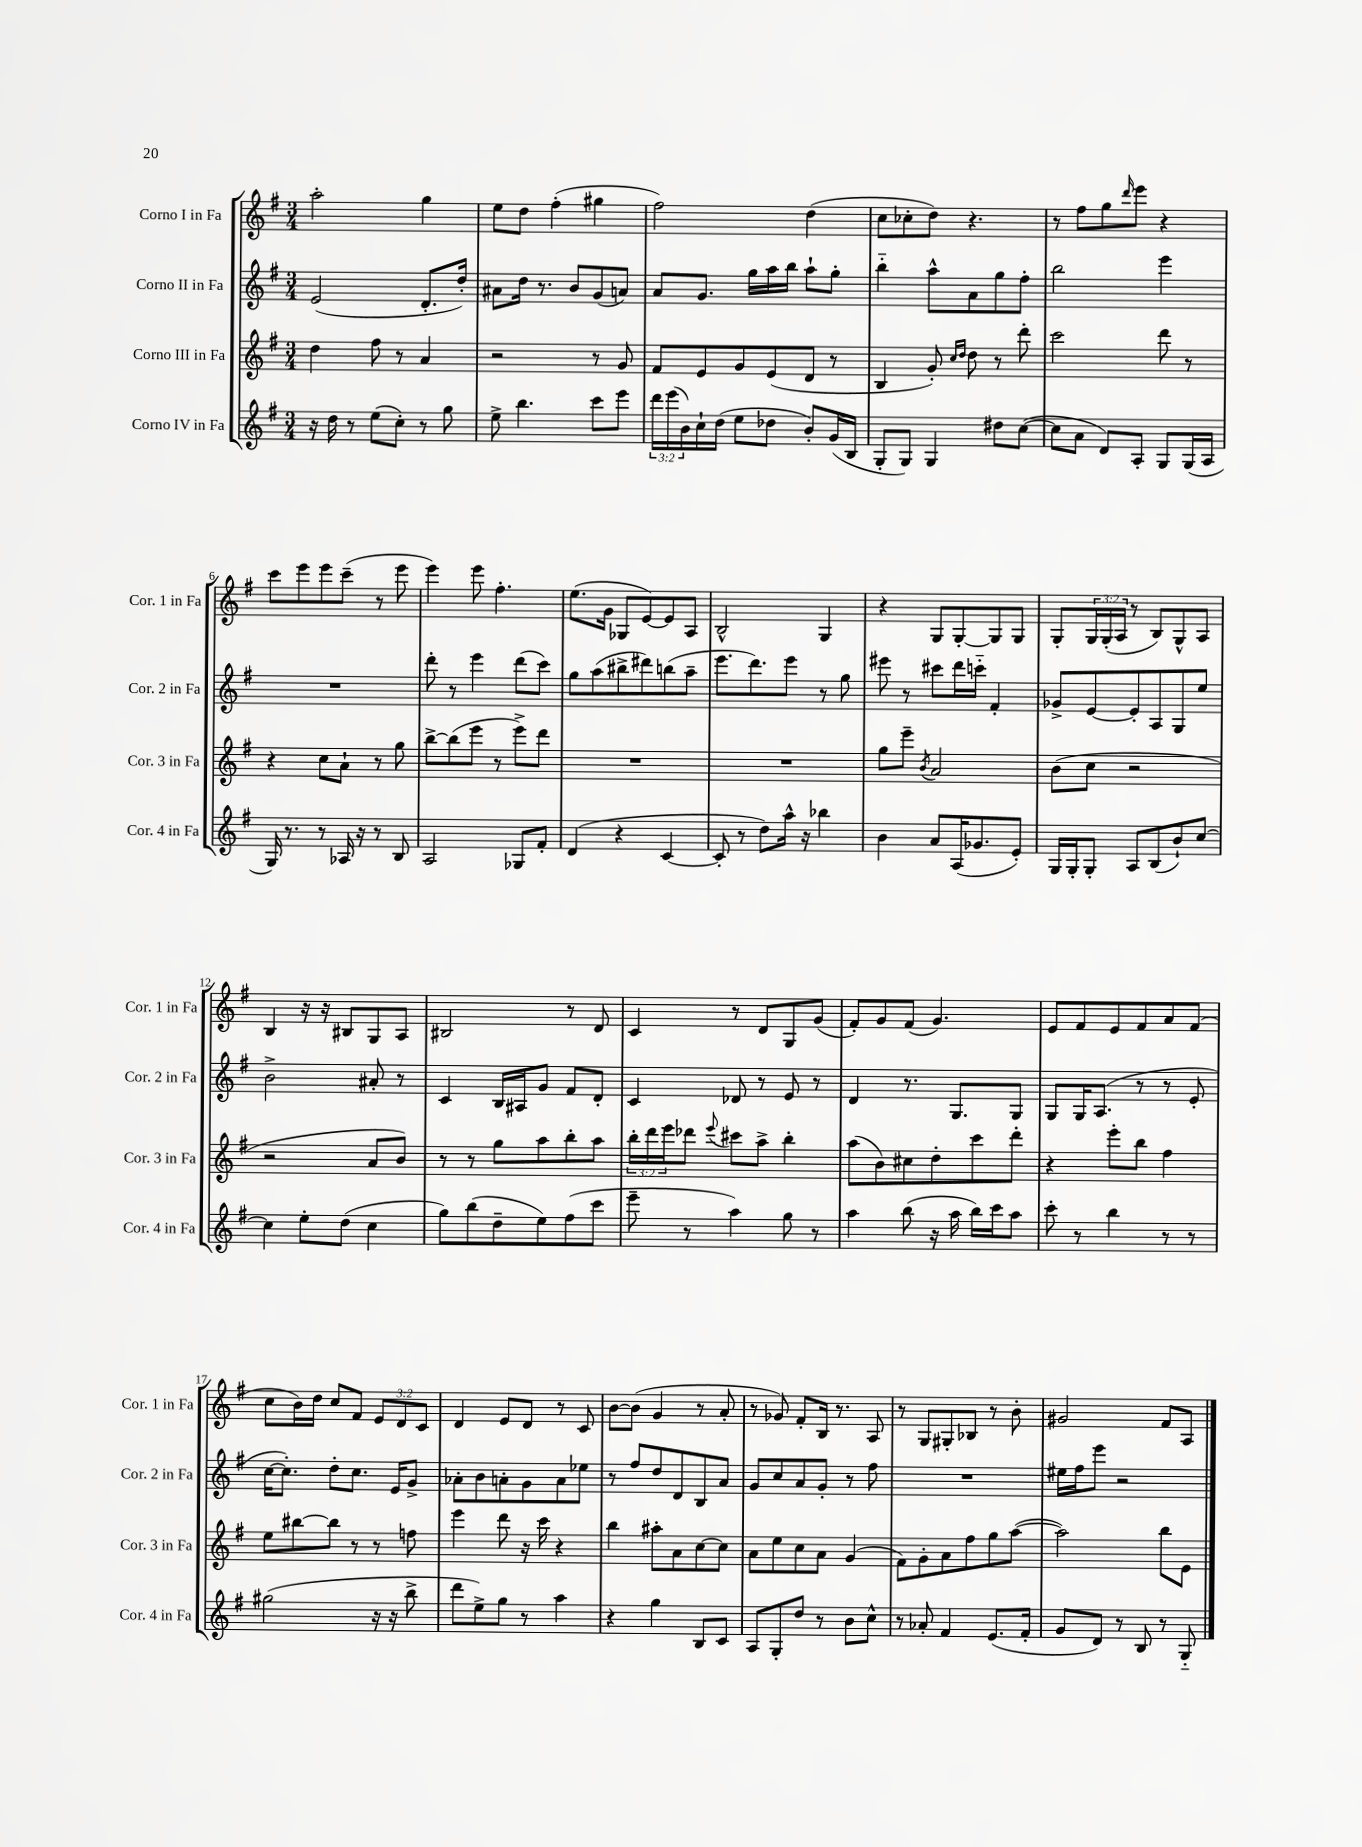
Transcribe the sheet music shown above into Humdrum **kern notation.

**kern	**kern	**kern	**kern
*part4	*part3	*part2	*part1
*staff4	*staff3	*staff2	*staff1
*I"Corno IV in Fa	*I"Corno III in Fa	*I"Corno II in Fa	*I"Corno I in Fa
*I'Cor. 4 in Fa	*I'Cor. 3 in Fa	*I'Cor. 2 in Fa	*I'Cor. 1 in Fa
*clefG2	*clefG2	*clefG2	*clefG2
*k[f#]	*k[f#]	*k[f#]	*k[f#]
*M3/4	*M3/4	*M3/4	*M3/4
=1	=1	=1	=1
16r	4dd\	(2e/	2aa'\
16dd\	.	.	.
8r	.	.	.
(8ee\L	8ff#\	.	.
8cc'\J)	8r	.	.
8r	4a/	8.d'/L	4gg\
8gg\	.	.	.
.	.	16dd'/Jk)	.
=2	=2	=2	=2
8ee^\	2r	8a#X\L	8ee\L
4.bb\	.	16dd\Jk	8dd\J
.	.	8.r	.
.	.	.	(4ff#'\
.	.	8b/L	.
8ccc\L	8r	(8g/	4gg#X\
8eee\J	8g/	8an/J)	.
=3	=3	=3	=3
24ddd\LL	8f#/L	8a/L	2ff#\)
(24eee\	.	.	.
24b\)	.	.	.
16cc`\	8e/	8.g/J	.
(16dd\JJ	.	.	.
8ee\L	8g/	.	.
.	.	16gg\LL	.
8dd-X\J	(8e/	16aa\	.
.	.	16bb\JJ	.
8b'/L)	8d/J	8aa`\L	(4dd\
(16g/L	8r	8gg'\J	.
16B/JJ	.	.	.
=4	=4	=4	=4
8G'/L	4B/	4bb\	8cc\L
8G/J)	.	.	8cc-X'\
4G/	8g'/)	8aa^^\L	8dd\J)
.	16qqcc/LL	.	.
.	16qqdd/JJ	.	.
.	8dd\	8a\	4.r
8dd#X\L	8r	8gg\	.
([8cc\J	8ddd'\	8ff#'\J	.
=5	=5	=5	=5
8cc\L]	2ccc\	2bb\	8r
8a\J	.	.	8ff#\L
8d/L)	.	.	8gg\
.	.	.	16qqddd/
8A'/J	.	.	8eee\J
8G/L	8ddd\	4eee\	4r
(16G/L	8r	.	.
16A/JJ	.	.	.
!!LO:LB:g=z
=6	=6	=6	=6
16G/)	4r	2.r	8ccc\L
8.r	.	.	.
.	.	.	8eee\
8r	8cc\L	.	8eee\
16A-X/	8a`\J	.	(8ccc~\J
16r	.	.	.
8r	8r	.	8r
8B/	8gg\	.	8eee\
=7	=7	=7	=7
2A/	[8bb^\L	8ddd'\	4eee\)
.	(8bb\]	8r	.
.	8eee\J	4eee\	8eee\
.	8r	.	4.ff#'\
8G-X/L	8eee^\L)	(8ddd\L	.
8f#'/J	8ddd\J	8ccc\J)	.
=8	=8	=8	=8
(4d/	2.r	8gg\L	(8.ee\L
.	.	(8aa\	.
.	.	.	16g\Jk
4r	.	8bb#X^\	8G-X/L
.	.	8ddd#X\)	[8e/)
[4c/	.	(8bbn\	8e/]
.	.	8aa~\J	8A/J
=9	=9	=9	=9
8c'/]	2.r	8.eee\L	2B^^/
8r	.	.	.
.	.	8.ddd\)	.
8dd\L)	.	.	.
16aa^^\Jk	.	8eee\J	.
16r	.	.	.
4bb-X\	.	8r	4G/
.	.	8gg\	.
=10	=10	=10	=10
4b\	8gg\L	8eee#X\	4r
.	8eee~\J	8r	.
.	8qb/	.	.
8a/L	2a/	8ccc#X\L	8G/L
(16A/K	.	16ddd\L	[8G'/
8.g-X/	.	16cccn\JJ	.
.	.	4f#'/	8G/]
8e'/J)	.	.	8G/J
=11	=11	=11	=11
16G/LL	(8b\L	8g-X^/L	8G'/L
16G'/J	.	.	.
8G'/J	8cc\J	[8e/	24G/L
.	.	.	(24G'/
.	.	.	24A/JJ
8A/L	2r	8e'/]	8r
(8B/	.	8A/	8B/L)
8b`/)	.	8G/	8G^^/
[8cc/J	.	8ee/J	8A/J
!!LO:LB:g=z
=12	=12	=12	=12
4cc\]	2r	2b^\	4B/
8ee'\L	.	.	16r
.	.	.	16r
(8dd\J	.	.	8B#X/L
4cc\	8a/L	8a#X'/	8G/
.	8b/J)	8r	8A/J
=13	=13	=13	=13
8gg\L)	8r	4c/	2B#X/
(8bb\	8r	.	.
8dd~\	8gg\L	16B/LL	.
.	.	16A#X/J	.
8ee\)	8aa\	8g/J	.
(8ff#\	8bb'\	8f#/L	8r
8ccc\J	8aa\J	8d'/J	8d/
=14	=14	=14	=14
8eee~\	24bb'\LL	4c/	4c/
.	24ddd\	.	.
.	24eee\J	.	.
8r	8ddd-X\J	.	.
.	8qqeee/	.	.
4aa\)	8ccc#X\L	8d-X/	8r
.	8aa^\J	8r	8d/L
8gg\	4bb'\	8e/	8G/
8r	.	8r	(8g/J
=15	=15	=15	=15
4aa\	(8aa\L	4d/	8f#'/L)
.	8b\)	.	8g/
(8bb\	8cc#X\	8.r	(8f#/J
16r	8dd'\	.	4.g/)
16aa\	.	8.G/L	.
16bb\LL)	8ccc\	.	.
16ccc\J	.	.	.
8aa\J	8ddd'\J	8G/J	.
=16	=16	=16	=16
8ccc'\	4r	8G/L	8e/L
8r	.	16G/K	8f#/
.	.	(8.A/J	.
4bb\	8eee'\L	.	8e/
.	8bb\J	8r	8f#/
8r	4ff#\	8r	8a/
8r	.	8e'/	(8f#/J
!!LO:LB:g=z
=17	=17	=17	=17
(2gg#X\	8ee\L	[16cc\KL	8cc\L
.	.	8.cc'\J])	.
.	[8bb#X\	.	16b\L)
.	.	.	16dd\JJ
.	8bb#\J]	8dd'\L	8cc/L
.	8r	8.cc\J	8f#/J
16r	8r	.	12e/L
16r	.	16e/KL	.
.	.	.	12d/
8bb^\	8ffn\	8g^/J	.
.	.	.	12c/J
=18	=18	=18	=18
8ddd\L	4eee\	8a-X'\L	4d/
8ee^\)	.	8b\	.
8gg\J	8ddd\	8an'\	8e/L
8r	16r	8g\	8d/J
.	16ccc\	.	.
4aa\	4r	8a\	8r
.	.	8ee-X\J	8c/
=19	=19	=19	=19
4r	4bb\	8r	[8b\L
.	.	8ff#/L	(8b\J]
4gg\	8aa#X'\L	8dd/	4g/
.	8a\	8d/	.
8B/L	[8cc\	8B/	8r
8c/J	8cc\J]	8a/J	8a'/
=20	=20	=20	=20
8A/L	8a\L	8g/L	8r
8G'/	8ee\	8cc/	8g-X/)
8dd/J	8cc\	8a/	8f#'/L
8r	8a\J	8g'/J	16B/Jk
.	.	.	8.r
8b\L	(4g/	8r	.
8cc^^\J	.	8ff#\	8A/
=21	=21	=21	=21
8r	8f#\L)	2.r	8r
8a-X'/	8g'\	.	8G/L
4f#/	8a\	.	8G#X'/
.	8ff#\	.	8B-X/J
(8.e/L	8gg\	.	8r
.	([8aa\J	.	8b'\
16f#'/Jk	.	.	.
=22	=22	=22	=22
8g/L	2aa\])	16ee#X\LL	2g#X/
.	.	16ff#\J	.
8d/J)	.	8eee\J	.
8r	.	2r	.
8B/	.	.	.
8r	8bb\L	.	8f#/L
8G/	8e\J	.	8A/J
==	==	==	==
*-	*-	*-	*-
